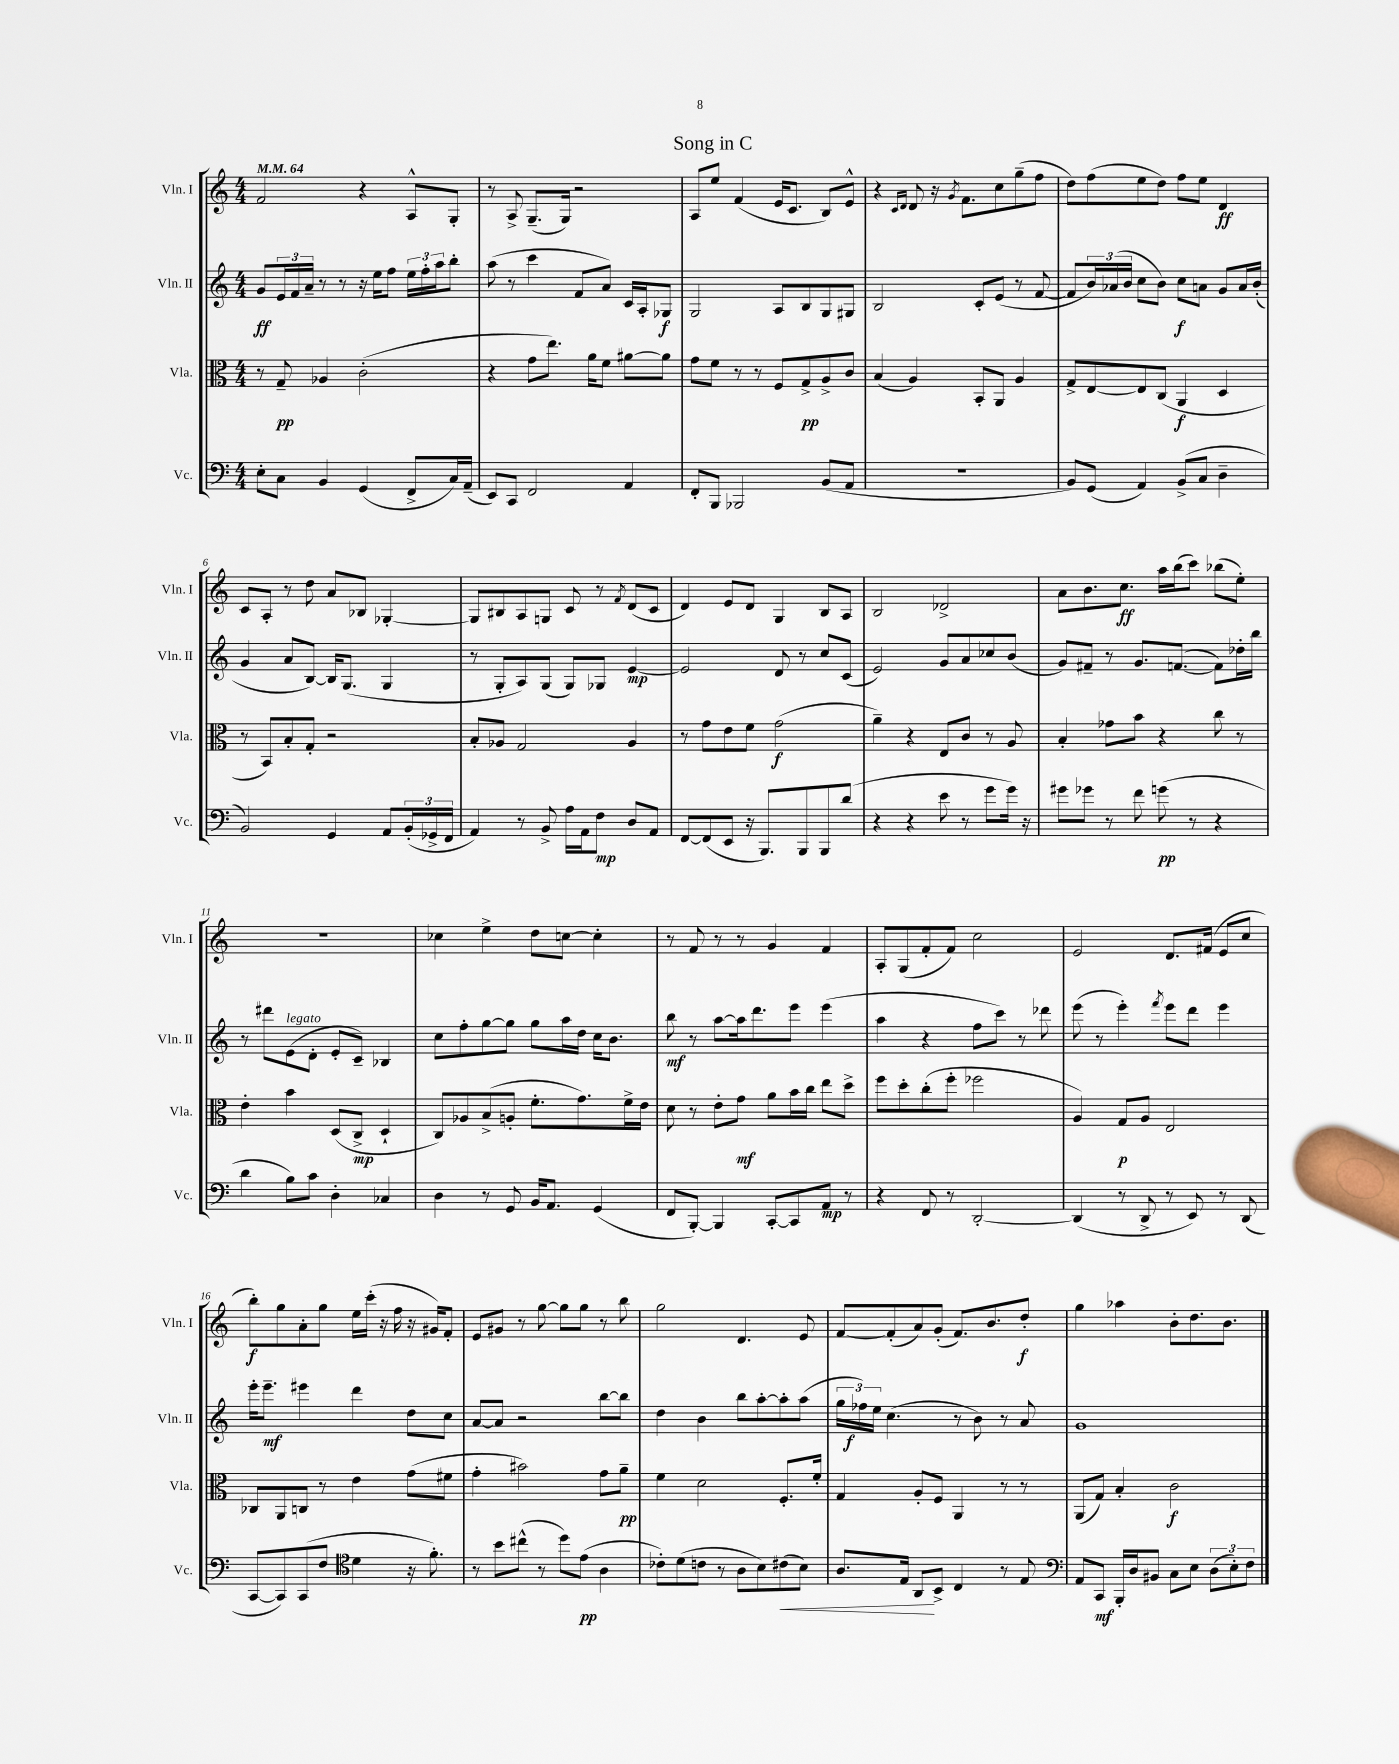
\header { title = "Song in C" }
<<
\new StaffGroup <<
\new Staff = "s0" \with { instrumentName = "Vln. I" shortInstrumentName = "Vln. I" } {
    \clef treble \key c \major \numericTimeSignature \time 4/4 \tempo 4 = 64
    f'2 r4 a8-^ g8-. |
    r8 a8-> g8.--( g16) r2 |
    a8 e''8 f'4( e'16 c'8. b8) e'8-^ |
    r4 \grace { c'16 d'16 } d'8 r16 \acciaccatura { g'8 } f'8. c''8 g''8--( f''8 |
    d''8) f''8( e''8 d''8) f''8 e''8 d'4\ff |
    c'8 a8-. r8 d''8 a'8 bes8 ges4~-. |
    ges8 bis8 a8 g8 c'8 r8 \acciaccatura { f'8 } d'8( c'8 |
    d'4) e'8 d'8 g4 b8 a8 |
    b2 des'2-> |
    a'8 b'8. c''8.\ff a''16 b''16( c'''8) bes''8( e''8-.) |
    r1 |
    ces''4 e''4-> d''8 c''8~ c''4-. |
    r8 f'8 r8 r8 g'4 f'4 |
    a8-. g8( f'8-. f'8) c''2 |
    e'2 d'8. fis'16( e'8 c''8 |
    b''8-.\f) g''8 a'8-. g''8 e''16 c'''16-.( r16 f''16 r16 gis'16) f'8-. |
    e'8 gis'8 r8 g''8~ g''8 g''8 r8 b''8 |
    g''2 d'4. e'8 |
    f'8~ f'8-.( a'8) g'8-.( f'8.) b'8. d''8-.\f |
    g''4 aes''4 b'8-. d''8. b'8. \bar "|." |
}
\new Staff = "s1" \with { instrumentName = "Vln. II" shortInstrumentName = "Vln. II" } {
    \clef treble \key c \major \numericTimeSignature \time 4/4
    g'8\ff \tuplet 3/2 { e'16 f'16 a'16-- } r8 r8 r16 e''16 f''8 \tuplet 3/2 { e''16 f''16-. a''16 } b''8-. |
    a''8( r8 c'''4 f'8 a'8) c'16 a16-. ges8\f |
    g2 a8 b8 g8 gis8 |
    b2 c'8-. e'8( r8 f'8~ |
    f'8 \tuplet 3/2 { b'16) aes'16( b'16 } c''8 b'8) c''8\f a'8 g'8 a'16 b'16-.( |
    g'4 a'8 b8~) b16 g8.( g4 |
    r8 g8-. a8) g8( g8) ges8 e'4~\mp |
    e'2 d'8 r8 c''8 c'8( |
    e'2) g'8 a'8 ces''8 b'8( |
    g'8) fis'8-- r8 g'8. f'8.~( f'8) des''16-. b''16 |
    r8 dis'''8 e'8^\markup { \italic "legato" }( d'8-. e'8-. c'8--) bes4 |
    c''8 f''8-. g''8~ g''8 g''8 a''16 d''16 c''16 b'8. |
    b''8\mf r8 a''8~ a''16 d'''8. e'''8 e'''4( |
    a''4 r4 f''8 c'''8) r8 des'''8 |
    e'''8( r8 e'''4-.) \acciaccatura { f'''8 } e'''8 d'''8 e'''4 |
    e'''16-. e'''8.--\mf eis'''4 d'''4 d''8 c''8 |
    a'8~ a'8 r2 b''8~ b''8 |
    d''4 b'4 b''8 a''8~-. a''8-. a''8( |
    \tuplet 3/2 { g''16 fes''16\f) e''16 } c''4.( r8 b'8) r8 a'8 |
    g'1 \bar "|." |
}
\new Staff = "s2" \with { instrumentName = "Vla." shortInstrumentName = "Vla." } {
    \clef alto \key c \major \numericTimeSignature \time 4/4
    r8 g8--\pp aes4 c'2-.( |
    r4 g'8 e''8.) a'16 f'8 ais'8~ ais'8 |
    g'8 f'8 r8 r8 f8 g8->\pp a8-> c'8 |
    b4( a4) b,8-. a,8 a4 |
    g8-> e8~ e8 c8( a,4\f d4 |
    r8 b,8) b8-. g8-. r2 |
    b8-. aes8 g2 aes4 |
    r8 g'8 e'8 f'8 g'2\f( |
    a'4--) r4 e8 c'8 r8 a8 |
    b4-. ges'8 b'8 r4 c''8 r8 |
    e'4-. b'4 d8( c8->\mp d4-! |
    c8) aes8 b8->( a8-. f'8.-. g'8.) f'16-> e'16 |
    d'8 r8 e'8-. g'8\mf a'8 b'16 c''16 e''8 d''8-> |
    f''8 d''8-. c''8-.( f''8-. fes''2 |
    a4) g8\p a8 e2 |
    ces8 a,8 c8 r8 e'4 g'8( fis'8 |
    g'4-. bis'2) g'8 a'8--\pp |
    f'4 d'2 f8.-. f'16-. |
    g4 a8-. f8 a,4 r8 r8 |
    a,8( g8) b4-. c'2\f \bar "|." |
}
\new Staff = "s3" \with { instrumentName = "Vc." shortInstrumentName = "Vc." } {
    \clef bass \key c \major \numericTimeSignature \time 4/4
    e8-. c8 b,4 g,4( f,8-> c16) a,16--( |
    e,8) c,8 f,2 a,4 |
    f,8-. b,,8 bes,,2 b,8( a,8 |
    R1 |
    b,8) g,8( a,4) b,8->( c8 d4-- |
    b,2) g,4 a,8 \tuplet 3/2 { b,16-.( ges,16-> f,16 } |
    a,4) r8 b,8-> a16 a,16 f8\mp d8 a,8 |
    f,8~ f,8( e,8 r16 b,,8.) b,,8 b,,8 d'8( |
    r4 r4 e'8 r8 g'8 g'16) r16 |
    gis'8 ges'8 r8 f'8 g'8\pp( r8 r4 |
    d'4 b8) c'8 d4-. ces4 |
    d4 r8 g,8 b,16 a,8. g,4( |
    f,8 b,,8~-.) b,,4 c,8~-. c,8 a,8\mp r8 |
    r4 f,8 r8 d,2~-. |
    d,4( r8 d,8-> r8 e,8) r8 d,8( |
    c,8~ c,8) c,8( f8 \clef tenor d'4 r16 f'8.-.) |
    r8 b'8 cis''8-^( r8 d''8) e'8\pp( a4 |
    ces'8-.) d'8( c'8 r8 a8 b8) cis'8\<( b8) |
    a8. e16 a,8\! b,8-> c4 r8 e8 |
    \clef bass a,8 c,8\mf b,,16-. d16 bis,8 c8 e8 \tuplet 3/2 { d8( e8-.) f8 } \bar "|." |
}
>>
>>
